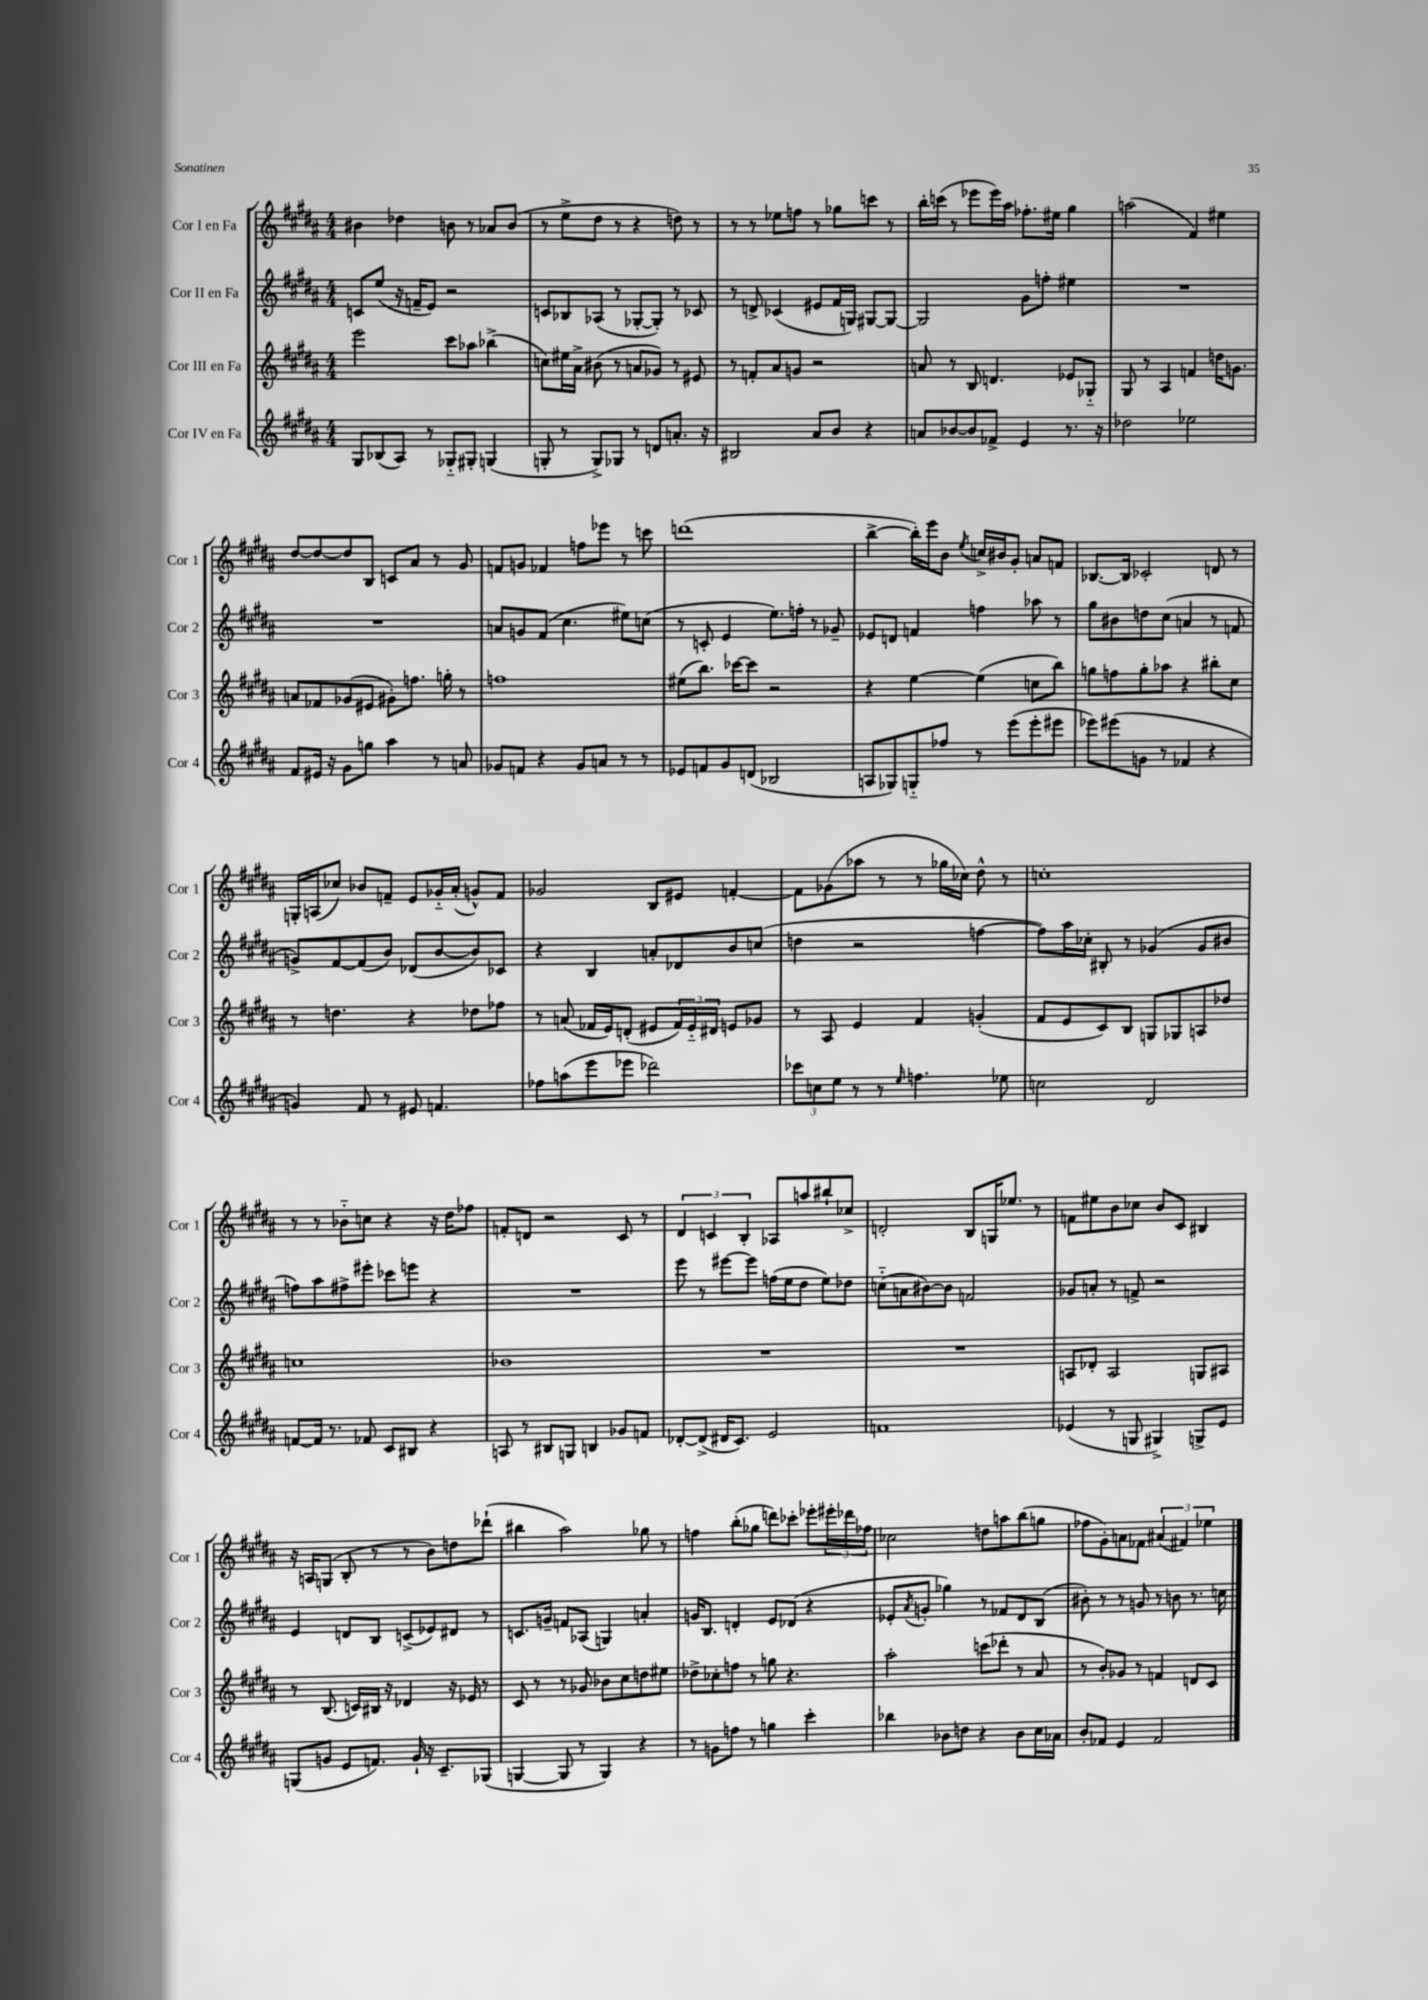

**kern	**kern	**kern	**kern
*part4	*part3	*part2	*part1
*staff4	*staff3	*staff2	*staff1
*I"Cor IV en Fa	*I"Cor III en Fa	*I"Cor II en Fa	*I"Cor I en Fa
*I'Cor 4	*I'Cor 3	*I'Cor 2	*I'Cor 1
*clefG2	*clefG2	*clefG2	*clefG2
*k[f#c#g#d#a#]	*k[f#c#g#d#a#]	*k[f#c#g#d#a#]	*k[f#c#g#d#a#]
*M4/4	*M4/4	*M4/4	*M4/4
=19	=19	=19	=19
8G#/L	2eee\	8cn/L	4b#X\
(8B-X/	.	(8ee/J	.
8A#/J)	.	16r	4dd-X\
.	.	16fn~/KL	.
8r	.	8e/J)	.
8G-X/L	8ccc#\L	2r	8bn\
8G#X'/J	8aa-X\J	.	8r
(4Gn/	(4bb-X^\	.	8a-X/L
.	.	.	(8b/J
=20	=20	=20	=20
8Gn'/	8ccn\L)	8cn/L	8r
8r	16ee#X\L	8B-X/	8ee^\L
.	16a#^\JJ	.	.
8G^/L)	(8b#X\	(8A-X/J	8dd#\J
8G-X/J	8r	8r	8r
8r	8an/L	[8G-X'/L	4r
8dn/L	8g-X/J)	8G-'/J])	.
8.an'/J	8r	8r	8ddn\)
.	8e#X/	8c-X/	8r
16r	.	.	.
=21	=21	=21	=21
2B#X/	8r	8r	8r
.	8fn'/L	8dn^/	8r
.	8a#/	(4c-X/	8ee-X\L
.	8gn/J	.	8ffn\J
8a#/L	2r	8e#X/L	8r
8b/J	.	16f#/L	8gg-X\L
.	.	16Gn/JJ)	.
4r	.	[8G#X/L	8cccn\J
.	.	8G#/J_	8r
=22	=22	=22	=22
8an/L	8an/	2G#/]	16bb'\LL
.	.	.	(16cccn\JJ
[8b-X/	8r	.	8r
8b-/]	8B/	.	8eee-X\L
8f-X^/J	4.dn/	.	16eee-\L)
.	.	.	16aa#\JJ
4e/	.	8g#\L	8.ff-X'\L
.	.	8ffn'\J	.
.	.	.	16ee#X\Jk
8.r	8e-X/L	4ee#X\	4gg#\
.	8G-X/J	.	.
16r	.	.	.
=23	=23	=23	=23
2dd-X\	8G#/	1r	(2aan\
.	8r	.	.
.	4A#/	.	.
2ee-X\	4fn/	.	4f#/)
.	16ddn\KL	.	4ee#X\
.	8.gn\J	.	.
!!LO:LB:g=z
=24	=24	=24	=24
8f#/L	8an/L	1r	[8dd#/L
16e#X/Jk	8f-X/	.	8dd#/_
16r	.	.	.
8g#\L	(8g-X/	.	8dd#/]
8ggn\J	8e#X/J	.	8B/J
4aa#\	8g#X'\L)	.	8cn/L
.	8.ffn\J	.	8a#/J
8r	.	.	8r
.	16ggn'\	.	.
8an/	8r	.	8g#/
=25	=25	=25	=25
8g-X/L	1ffn	8an/L	8fn/L
8fn/J	.	8gn/	8gn/J
4r	.	(8f#/J	4f-X/
.	.	4.cc#\	.
8g-/L	.	.	8ffn\L
8an/J	.	.	8eee-X\J
8r	.	8ee#X\L)	8r
8r	.	(8ccn\J	8cccn\
=26	=26	=26	=26
8e-X/L	(8ee#X\L	8r	(1dddn
8fn/	8.bb\J)	8cn'/	.
8g#/	.	4e/	.
.	[16ccc-X\KL	.	.
(8dn/J	8ccc-\J]	.	.
2B-X/	2r	8.ee\L)	.
.	.	16ffn'\Jk	.
.	.	8r	.
.	.	8g-X~/	.
=27	=27	=27	=27
8An/L	4r	8e-X/L	[4bb^\
8G-X/)	.	8dn/J	.
8Gn/	[4ee\	4fn/	16bb'\LL])
.	.	.	16eee\J
8ff-X/J	.	.	8b\J
.	.	.	8qee/
8r	(4ee\]	4ffn\	16ccn^/LL
.	.	.	16b#X/J
(8eee\L	.	.	8g#'/J
8eee'\	8ccn\L	8aa-X\	8an/L
8eee#X\J	8bb\J)	8r	8fn/J
=28	=28	=28	=28
8eee-X\L)	8ggn\L	8gg#\L	[8.B-X/L
(8eee#X\	8ffn\	8b#X\	.
.	.	.	16B-/Jk]
8gn\J	8gg'\	8ddn\	2c-X'/
8r	8aa-X\J	(8cc#\J	.
4f-X/	4r	4an/	.
4r	8bb#X'\L	8r	8dn/
.	8cc#\J	8fn/	8r
!!LO:LB:g=z
=29	=29	=29	=29
4gn/)	8r	8gn^/L)	16Gn'/LL
.	.	.	(16An/J
.	4.ddn\	[8f#/	8cc-X/J)
8f#/	.	(8f#/]	8b-X/L
8r	.	8b/J)	8fn~/J
8e#X/	4r	(8d-X/L	8e/L
4.fn/	.	[8b/	16g-X/L
.	.	.	(16a#'/JJ
.	8dd-X\L	8b/])	8gn^^/L)
.	8ff-X\J	8c-X/J	8f/J
=30	=30	=30	=30
8ff-X\L	8r	4r	2g-X/
(8aan\	(8an/	.	.
8eee\	16f-X/LL	4B/	.
.	16e/J)	.	.
8eee-X\J	(8dn'/J	.	.
2ddd-X\)	8e#X/L	8an'/L	8B/L
.	24f-/L)	8d-X/	8e#X/J
.	24e#/	.	.
.	24d#X/JJ	.	.
.	8en/L	8b/	[4fn'/
.	8g-X/J	(8ccn/J	.
=31	=31	=31	=31
12ccc-X\L	8r	4ddn\	8f\L]
12ccn\	.	.	.
.	8A#/	.	(8g-X\
12ee\J	.	.	.
8r	4e/	2r	8aa-X\J
8r	.	.	8r
16qqee/	.	.	.
4.ffn\	4f#/	.	8r
.	.	.	16gg-X\LL
.	.	.	16cc-X\JJ)
.	(4gn'/	[4ffn\	8dd#^^\
8ee-X\	.	.	8r
=32	=32	=32	=32
2ccn\	8f#/L	8ff\L])	1ccn'
.	8e/	16aa#\L	.
.	.	16cc-X'\JJ	.
.	8c#/)	8B#X'/	.
.	8B/J	8r	.
2d#/	8Gn/L	(4g-X/	.
.	8G-X/	.	.
.	8An/	8g-/L	.
.	8dd-X/J	8b#X/J	.
!!LO:LB:g=z
=33	=33	=33	=33
[8fn/L	1ccn	8ffn\L)	8r
16f/Jk]	.	8aa#\	8r
8.r	.	.	.
.	.	8ff#X^\	8b-X\L
8f-X/	.	8eee#X'\J	8ccn\J
8c#/L	.	8ccc-X\L	4r
8B#X/J	.	8eeen\J	.
4r	.	4r	16r
.	.	.	16dd#\KL
.	.	.	8ff-X\J
=34	=34	=34	=34
8An/	1b-X	1r	8fn'/L
8r	.	.	8dn/J
8B#X/L	.	.	2r
8Gn/J	.	.	.
4Bn/	.	.	.
8g-X/L	.	.	8c#/
8fn/J	.	.	8r
=35	=35	=35	=35
[8d-X'/L	1r	8eee\	6d#/
(8d-^/J]	.	8r	.
.	.	.	6cn/
16d#X/KL	.	[8eee#X\L	.
8.c#/J)	.	.	.
.	.	.	6B'/
.	.	8eee#\J]	.
2e/	.	(16ffn\LL	8A-X/L
.	.	16ee\J	.
.	.	8dd#\J	8aan/
.	.	8ee\L)	8bb#X`/
.	.	8dd-X\J	8cc-X^/J
=36	=36	=36	=36
1fn	1r	(8ccn\L	2dn'/
.	.	8an\	.
.	.	[8b#X\)	.
.	.	8b#\J]	.
.	.	2fn/	8B/L
.	.	.	16Gn/K
.	.	.	8.ee-X/J
.	.	.	8r
=37	=37	=37	=37
(4e-X/	8An/L	8g-X/L	8fn\L
.	8d-X'/J	8an'/J	8ee#X\
8r	2A/	8r	8b\
8Gn/	.	8fn^/	8cc-X\J
4G#X^/)	.	2r	8b/L
.	.	.	8c#/J
8Gn^/L	8Gn/L	.	4B#X/
8e-/J	8A#X/J	.	.
!!LO:LB:g=z
=38	=38	=38	=38
(8Gn/L	8r	4e/	16r
.	.	.	16An/KL
8gn/J	(8.B/	.	(8Gn/J
8e/L	.	8dn/L	8B'/
.	16cn/LL)	.	.
8.fn/J)	16B#X/JJ	8B/J	8r
.	16r	.	.
.	4d-X/	(8cn^/L	8r
16g`/	.	.	.
16r	.	8e-X/)	8b\L)
8.c#~/L	.	.	.
.	16r	8d#X/J	8ddn\
.	16e-X/	.	.
(8G-X/J	8r	8r	(8ddd-X`\J
=39	=39	=39	=39
[4Gn/	8c#/	8.cn/L	4bb#X\
.	8r	.	.
.	.	16gn~/Jk	.
8G/]	8r	8fn/L	2aa#\)
8r	8g-X/	(8A-X/J	.
4G/)	8b-X\L	4Gn/)	.
.	8cc#\	.	.
4r	8ddn\	4an'/	8gg-X\
.	8ee#X\J	.	8r
=40	=40	=40	=40
8r	8dd-X^\L	16gn/KL	4ffn\
.	.	8.B/J	.
8gn\L	8cc-X'\	.	.
8ffn\J	8ffn\J	4dn'/	(8bb'\L
8r	8r	.	8gg-X\J
4ggn\	8ggn\	8e/L	8dddn\L)
.	4.r	(8d-X/J	8ccc-X'\J
4ccc#'\	.	4r	8eee-X'\L
.	.	.	24eee#X'\L
.	.	.	24ddd-X\
.	.	.	24ff-X\JJ
=41	=41	=41	=41
4bb-X\	2aa#'\	8e-X'/L	2cc-X\
.	.	8qa#/	.
.	.	8gn'/J	.
8b-X\L	.	4gg-X\)	.
8ddn\J	.	.	.
4r	(8cccn\L	8r	8ddn\L
.	8ddd-X'\J	8f-X/L	8aan\
8b-\L	8r	8d#/	(8bb\
16cc#\L	8a#/	(8B/J	8ggn\J
16a-X\JJ	.	.	.
=42	=42	=42	=42
8b'/L	8r	8b#X'\)	8ff-X\L
8f-X/J	8b'/L)	8r	8g#'\)
4e/	8g-X/J	8r	8an\
.	8r	8gn/	8f-X\J
2f-/	4fn/	8r	(6a#X/
.	.	8bn\	.
.	.	.	6f#X/)
.	8dn/L	8.r	.
.	.	.	6ee-X\
.	8c#/J	.	.
.	.	16ccn\	.
==	==	==	==
*-	*-	*-	*-
